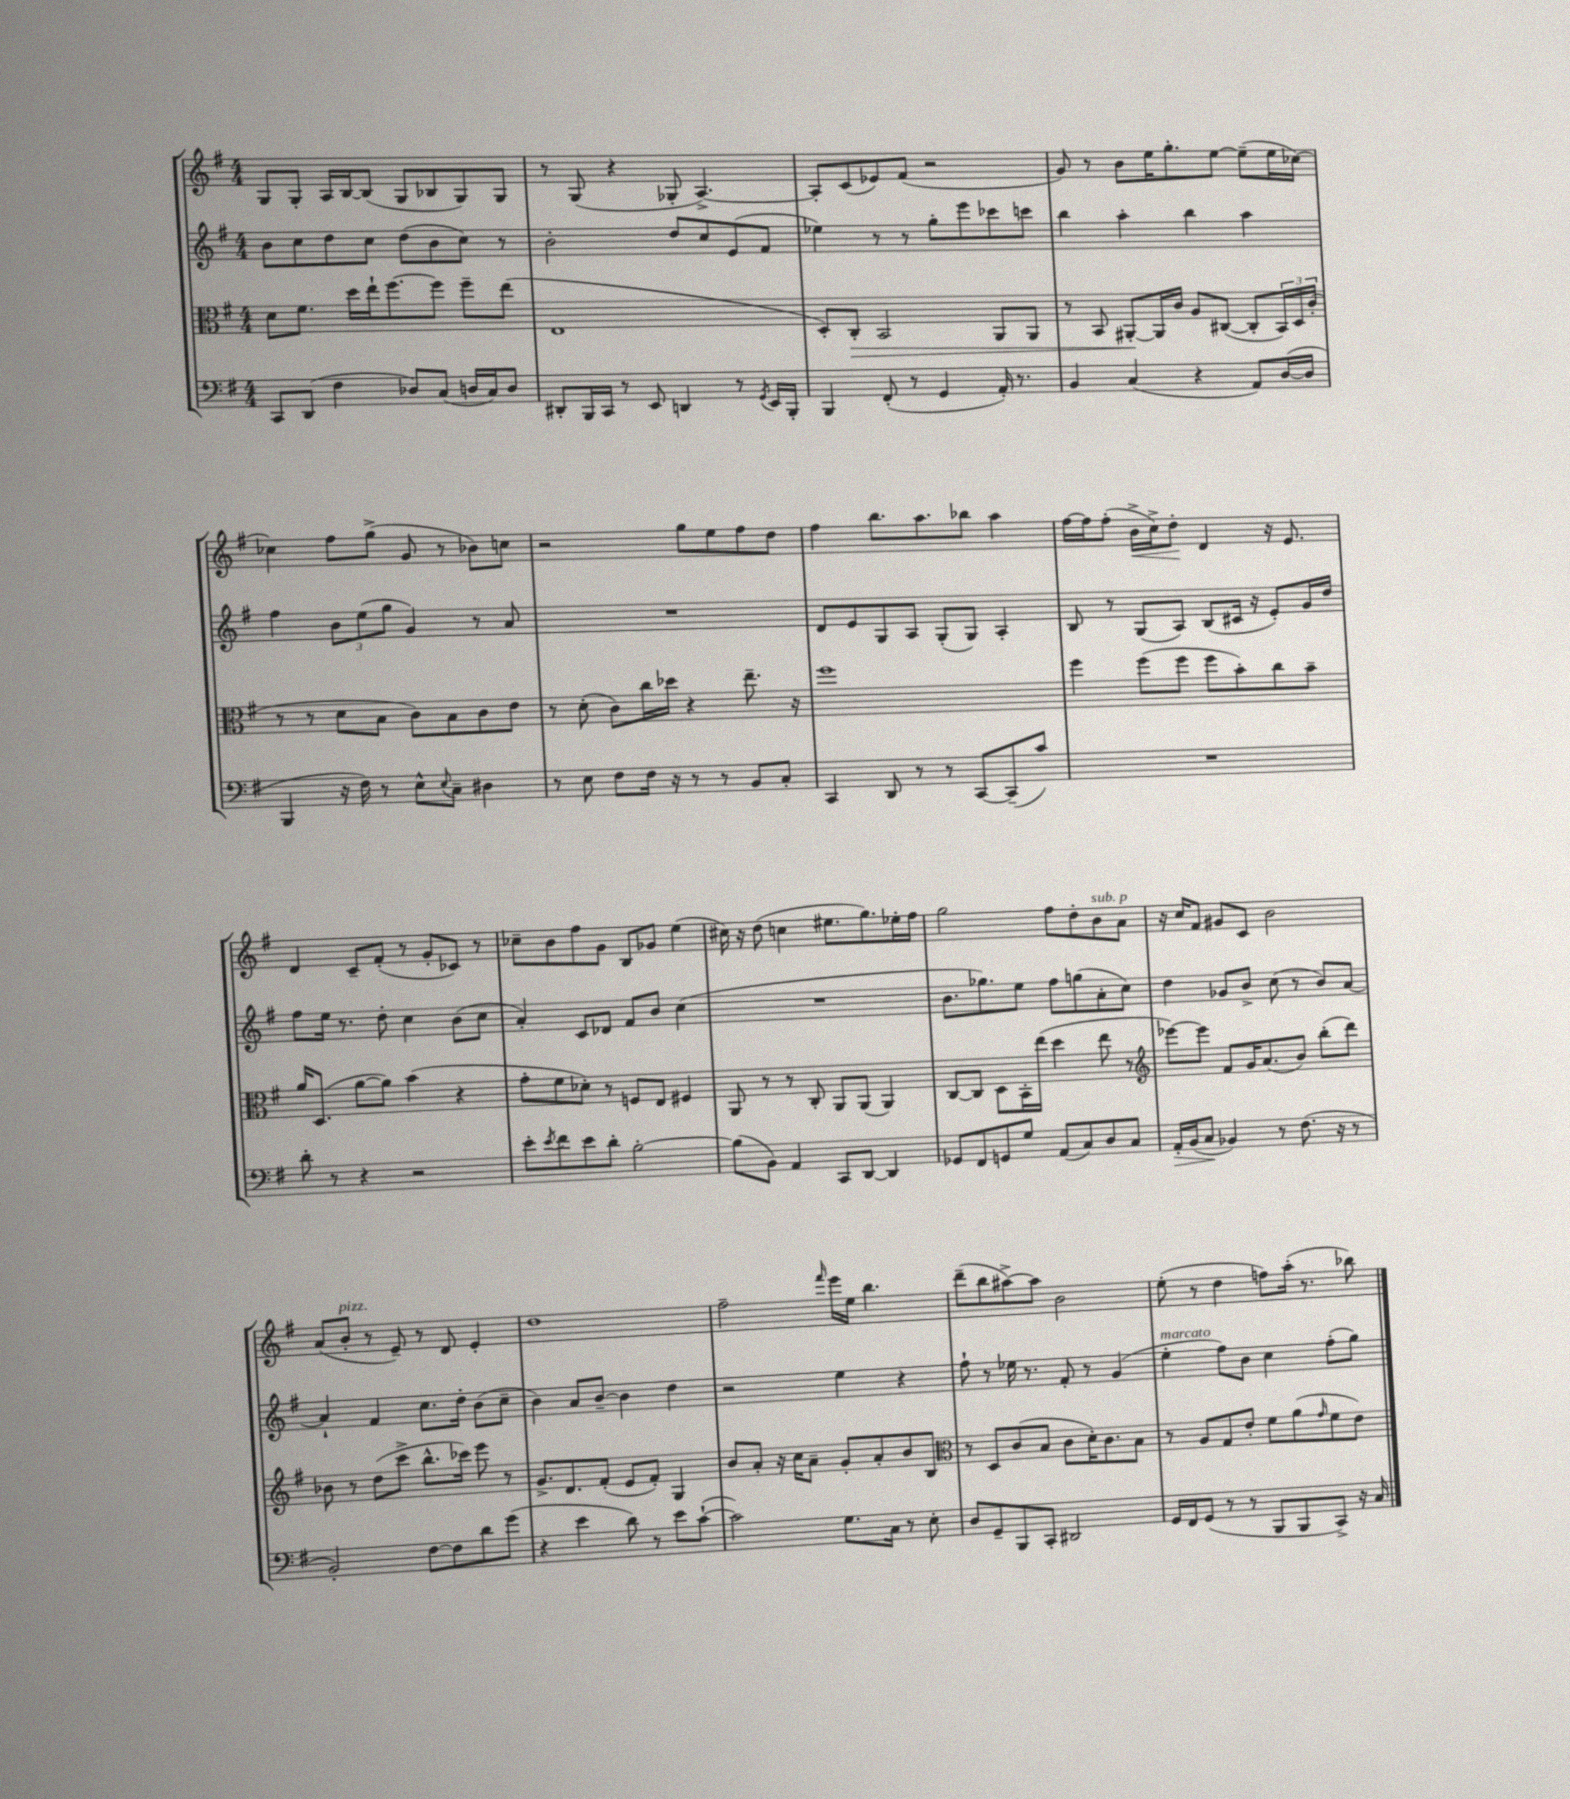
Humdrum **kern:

**kern	**kern	**kern	**kern
*staff4	*staff3	*staff2	*staff1
*clefF4	*clefC3	*clefG2	*clefG2
*k[f#]	*k[f#]	*k[f#]	*k[f#]
*M4/4	*M4/4	*M4/4	*M4/4
8CC	8d	8b	8G
(8DD	8.f#	8cc	8G'
4F#	.	8dd	16A
.	16dd	.	[16B
.	16ee`	8cc	(8B]
.	[8.ff#	.	.
8D-)	.	(8dd	8G
(8C	8ff#]	8b	8B-
16D	8ff#~	8cc)	8G)
16C)	.	.	.
8D	(8ee	8r	8G
=	=	=	=
8DD#'	1E	2b'	8r
16BBB	.	.	(8G
16CC	.	.	.
8r	.	.	4r
8EE	.	.	.
4DD	.	8dd	8G-'
.	.	8cc	[4.A^)
8r	.	(8e	.
8qGG	.	.	.
16EE	.	8f#	.
16BBB'	.	.	.
=	=	=	=
4BBB	8D')	4ee-)	8A']
.	8C'	.	(8c
(8FF#'	2BB	8r	8e-)
8r	.	8r	(8f#
4GG	.	8gg'	2r
.	.	8eee	.
16AA')	8AA	8ccc-	.
8.r	.	.	.
.	8AA	8ccc	.
=	=	=	=
4BB	8r	4bb	8g)
.	8BB	.	8r
(4C	[8AA#'	4aa'	8b
.	16AA#]	.	16ee
.	16c	.	8.gg'
4r	8A	4bb	.
.	([8C#	.	[8ee
8AA)	8C#']	4aa	(8ee~]
([16D	24BB)	.	16ee
.	24D	.	.
16D]	.	.	[16cc-)
.	(24c'	.	.
=	=	=	=
4BBB	8r	4ff#	4cc-]
.	8r	.	.
16r	8d	12b	8ff#
16F#)	.	.	.
.	.	(12ee	.
8r	8B	.	(8gg^
.	.	12gg	.
8E^^	8c)	4g)	8g
8qqE	.	.	.
8C~	8B	.	8r
4D#	8c	8r	8b-)
.	8e	8a	8cc
=	=	=	=
8r	8r	1r	2r
8E	(8d'	.	.
8F#	8c)	.	.
16F#	16cc	.	.
16r	16dd-	.	.
8r	4r	.	8gg
8r	.	.	8ee
8BB	8.ee~	.	8ff#
8C'	.	.	8dd
.	16r	.	.
=	=	=	=
4CC	1ff#	8d	4ff#
.	.	8e	.
8DD	.	8G	8.bb
8r	.	8A	.
.	.	.	8.aa
8r	.	(8G'	.
[8CC	.	8G)	8bb-
(8CC~]	.	4A'	4aa
8c)	.	.	.
=	=	=	=
1r	4ff#	8B	[16ff#
.	.	.	16ff#]
.	.	8r	(8ff#'
.	(8ff#	(8G	16b^
.	.	.	16cc^)
.	8ff#	8A)	8dd'
.	8ff#	(8B	4d
.	8b')	16c#	.
.	.	16r	.
.	8cc	8e')	16r
.	.	.	8.e
.	8b~	16g	.
.	.	16dd	.
=	=	=	=
8d'	16a	8ff#	4d
.	(8.D	.	.
8r	.	16ee	.
.	.	8.r	.
4r	[8a	.	8c~
.	8a])	8dd'	(8f#'
2r	(4b	4cc	8r
.	.	.	8g'
.	4r	(8b	8c-)
.	.	8cc	8r
=	=	=	=
8e'	8g'	4a')	8cc-~
8qe	.	.	.
8f#	8f#	.	8b
8e	8d-')	8c	8ff#
8d'	8r	8d-	8g
[2B'	8F	8f#	8B
.	8E	8b	8g-
.	4F#	(4cc	(4ee
=	=	=	=
(8B]	8AA	1r	16cc#)
.	.	.	16r
8BB)	8r	.	(8dd
4AA	8r	.	4cc
.	8C'	.	.
8CC	8AA	.	8.ee#
[8DD	(8AA	.	.
.	.	.	8.gg)
4DD]	4AA)	.	.
.	.	.	16ee-'
.	.	.	16ff#
=	=	=	=
8GG-	[8C	8.b	2gg
8FF#	8C]	.	.
.	.	8.gg-)	.
8GG	8D	.	.
8G	16BB'	8ee	.
.	(16ee	.	.
(8AA	4dd	8ff#	8ff#
8C)	.	(8gg	8dd'
8D	8ee	8a'	8b
8C	8r	8cc)	8a
=	=	=	=
*	*clefG2	*	*
16AA'	[8eee-)	4dd	16r
(16BB	.	.	16cc
8C	8eee-]	.	8f#
4BB-)	8f#	8g-	8g#
.	16g	8b^	8c
.	(8.a	.	.
8r	.	(8cc	2b
(8.F#	8b)	8r	.
.	(8bb'	8b)	.
16r	.	.	.
8r	8ddd)	[8a	.
=	=	=	=
2BB')	8b-	4a`]	(8a
.	8r	.	8b'
.	(8dd	4f#	8r
.	8ccc^	.	8e~)
[8F#	8.bb^^	8.cc	8r
8F#]	.	.	8d
.	16ccc-)	16dd'	.
8d	8eee	(8b	4e'
(8g	8r	8cc~	.
=	=	=	=
4r	8.g^	4b)	1dd
.	8.d	.	.
4e	.	8a	.
.	(8f#'	[8b~	.
8d)	8e	4b]	.
8r	8f#')	.	.
8e	4G	4dd	.
([8c`	.	.	.
=	=	=	=
2c])	8b	2r	2ff#~
.	8a'	.	.
.	16r	.	.
.	16cc	.	.
.	8a~	.	.
.	.	.	16qqfff#
8.G	8g'	4ee	16eee
.	.	.	16ee
.	8a'	.	4.bb
16C	.	.	.
8r	8b	4r	.
8E'	8B	.	.
=	=	=	=
*	*clefC3	*	*
8D	8r	8ff#`	(8ddd~
8GG~	8D	8r	8bb
8BBB	(8c	16ee-	[8aa#^)
.	.	8.r	.
8CC'	8B	.	8aa#]
2DD#	8c	8f#'	2b
.	16d')	8r	.
.	8.c	.	.
.	.	(4g	.
.	8B	.	.
=	=	=	=
16GG	8r	4ee'	(8ee'
16FF#	.	.	.
(8GG	8A	.	8r
8r	8G	8ff#)	4dd
8r	8e'	8b	.
8BBB	8f#	4cc	8ff)
8BBB	(8a	.	(16aa'
.	.	.	8.r
.	16qqg	.	.
8CC^)	8f#	(8ff#'	.
16r	8e)	8gg)	8bb-)
16C	.	.	.
==	==	==	==
*-	*-	*-	*-
